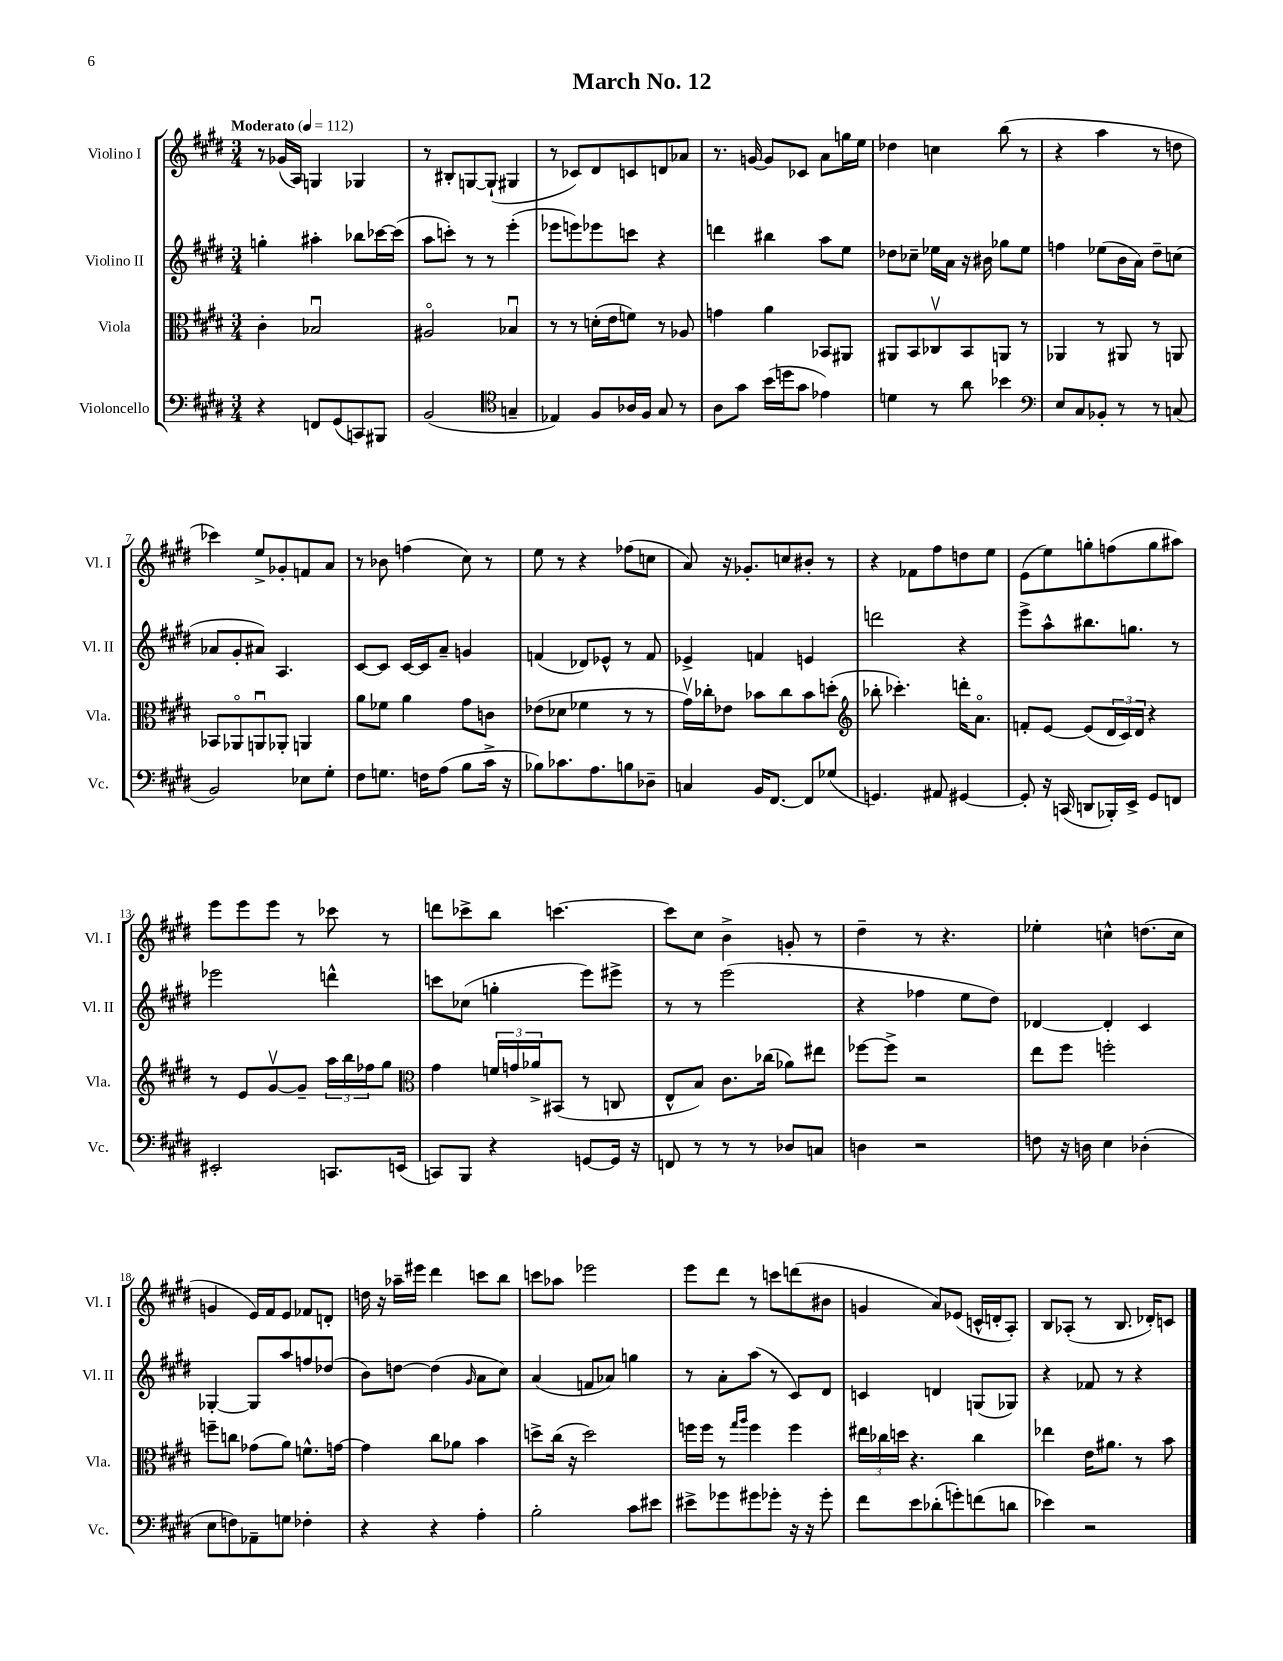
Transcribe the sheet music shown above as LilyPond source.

\header { title = "March No. 12" }
<<
\new StaffGroup <<
\new Staff = "s0" \with { instrumentName = "Violino I" shortInstrumentName = "Vl. I" } {
    \clef treble \key e \major \numericTimeSignature \time 3/4 \tempo "Moderato" 4 = 112
    r8 ges'16( a16) g4 ges4 |
    r8 bis8-. g8~ g8-!( gis4 |
    r8 ces'8) dis'8 c'8 d'8 aes'8 |
    r8. g'16~ g'8 ces'8 a'8 g''16 e''16 |
    des''4 c''4 b''8( r8 |
    r4 a''4 r8 d''8 |
    ces'''4) e''8-> ges'8-. f'8 a'8 |
    r8 bes'8 f''4( cis''8) r8 |
    e''8 r8 r4 fes''8( c''8 |
    a'8) r16 ges'8.-. c''8 bis'8-. r8 |
    r4 fes'8 fis''8 d''8 e''8 |
    e'8( e''8) g''8-. f''8( g''8 ais''8) |
    e'''8 e'''8 e'''8 r8 ces'''8 r8 |
    d'''8 ces'''8-> b''8 c'''4.~ |
    c'''8 cis''8 b'4-> g'8-. r8 |
    dis''4-- r8 r4. |
    ees''4-. c''4-^ d''8.( c''16 |
    g'4 e'16) fis'16 e'8 fes'8 d'8-. |
    d''16 r16 aes''16-- eis'''16 dis'''4 c'''8 b''8 |
    c'''8 aes''8 ees'''2 |
    e'''8 dis'''8 r8 c'''8 d'''8( bis'8 |
    g'4 a'8) ees'8( c'16-^ d'16-. a8-.) |
    b8 aes8-.( r8 b8. des'16-.) c'8 \bar "|." |
}
\new Staff = "s1" \with { instrumentName = "Violino II" shortInstrumentName = "Vl. II" } {
    \clef treble \key e \major \numericTimeSignature \time 3/4
    g''4-. ais''4-. bes''8 ces'''16~ ces'''16( |
    a''8 c'''8-.) r8 r8 e'''4-.( |
    ees'''8 e'''8) ees'''8 c'''8 r4 |
    d'''4 bis''4 a''8 e''8 |
    des''8 ces''8-- ees''16 a'16 r16 bis'16 ges''8 ees''8 |
    f''4 ees''8( b'16 a'16) dis''8-- c''8( |
    aes'8 gis'8-. ais'8) a4. |
    cis'8~ cis'8 cis'16~ cis'16 a'8-- g'4 |
    f'4( des'8) ees'8-^ r8 f'8 |
    ees'4-> f'4 e'4 |
    d'''2 r4 |
    e'''8-> a''8-^ bis''8. g''8. r8 |
    ees'''2 d'''4-^ |
    c'''8 ces''8( g''4-. e'''8) eis'''8-> |
    r8 r8 e'''2( |
    r4 fes''4 e''8 dis''8) |
    des'4~ des'4-. cis'4 |
    ges4~-. ges8 a''8 f''8 des''8( |
    b'8) d''8~ d''4( \grace { gis'16 } a'8 cis''8) |
    a'4( f'8 aes'8) g''4 |
    r8 a'8-. a''8( r8 cis'8) dis'8 |
    c'4 d'4 g8( ges8) |
    r4 fes'8 r8 r4 \bar "|." |
}
\new Staff = "s2" \with { instrumentName = "Viola" shortInstrumentName = "Vla." } {
    \clef alto \key e \major \numericTimeSignature \time 3/4
    cis'4-. bes2\downbow |
    ais2\flageolet bes4\downbow |
    r8 r8 d'16-.( e'16 f'8) r8 aes8 |
    g'4 a'4 bes,8 ais,8 |
    ais,8 b,8 ces8\upbow b,8 a,8 r8 |
    aes,4 r8 ais,8 r8 a,8 |
    bes,8 aes,8\flageolet a,8\downbow aes,8-. a,4 |
    a'8 fes'8 a'4 gis'8 c'8 |
    ees'8( des'8 fes'4 r8 r8 |
    gis'16\upbow) ces''16-. ees'8 bes'8 ces''8 bes'8 d''8-.( |
    \clef treble bes''8-. ces'''4.-.) d'''16-. a'8.\flageolet |
    f'8-. e'8~ e'8( \tuplet 3/2 { dis'16 cis'16) dis'16 } r4 |
    r8 e'8 gis'8~\upbow gis'8-- \tuplet 3/2 { a''16 b''16 fes''16 } gis''8 |
    \clef alto gis'4 \tuplet 3/2 { f'16 g'16 aes'16-> } bis,8( r8 c8 |
    e8-^ b8) cis'8. ces''16( aes'8) eis''8 |
    fes''8~ fes''8-> r2 |
    e''8 fis''8 f''2-. |
    f''8-- c''8 ges'8( a'8) f'8.-^ g'16~ |
    g'4 cis''8 aes'8 b'4 |
    d''8-> cis''16( r16 d''2) |
    f''16 f''16 r8 \grace { gis''16 a''16 } f''4 f''4 |
    \tuplet 3/2 { eis''16 ces''16 d''16 } r4. ces''4 |
    ees''4 e'16 ais'8. r8 b'8 \bar "|." |
}
\new Staff = "s3" \with { instrumentName = "Violoncello" shortInstrumentName = "Vc." } {
    \clef bass \key e \major \numericTimeSignature \time 3/4
    r4 f,8 gis,8( c,8) bis,,8 |
    b,2( \clef tenor g4-- |
    ees4) fis8 aes16 fis16 gis8 r8 |
    a8 gis'8 b'16( d''16 gis'8 ees'4) |
    d'4 r8 a'8 bes'4 |
    \clef bass e8 cis8 bes,8-. r8 r8 c8( |
    b,2) ees8 gis8-. |
    fis8 g8. f16 a8( b8 cis'16-> r16 |
    bes8) ces'8. a8. b8 des8-- |
    c4 b,16 fis,8.~ fis,8 ges8( |
    g,4.) ais,8 gis,4~ |
    gis,8-. r16 c,16( d,8 bes,,16-.) e,16-> gis,8 f,8 |
    eis,2-. c,8. e,16( |
    c,8) b,,8 r4 g,8~ g,16 r16 |
    f,8 r8 r8 r8 des8 c8 |
    d4 r2 |
    f8 r16 d16 e4 des4-.( |
    e8 f8) aes,8-- g8 fes4-. |
    r4 r4 a4-. |
    b2-. cis'8 eis'8 |
    eis'8-> ges'8 gis'8 ges'8-. r16 r16 ges'8-. |
    fis'8 e'8 des'8-.( g'8-.) f'8( d'8 |
    ees'4) r2 \bar "|." |
}
>>
>>
